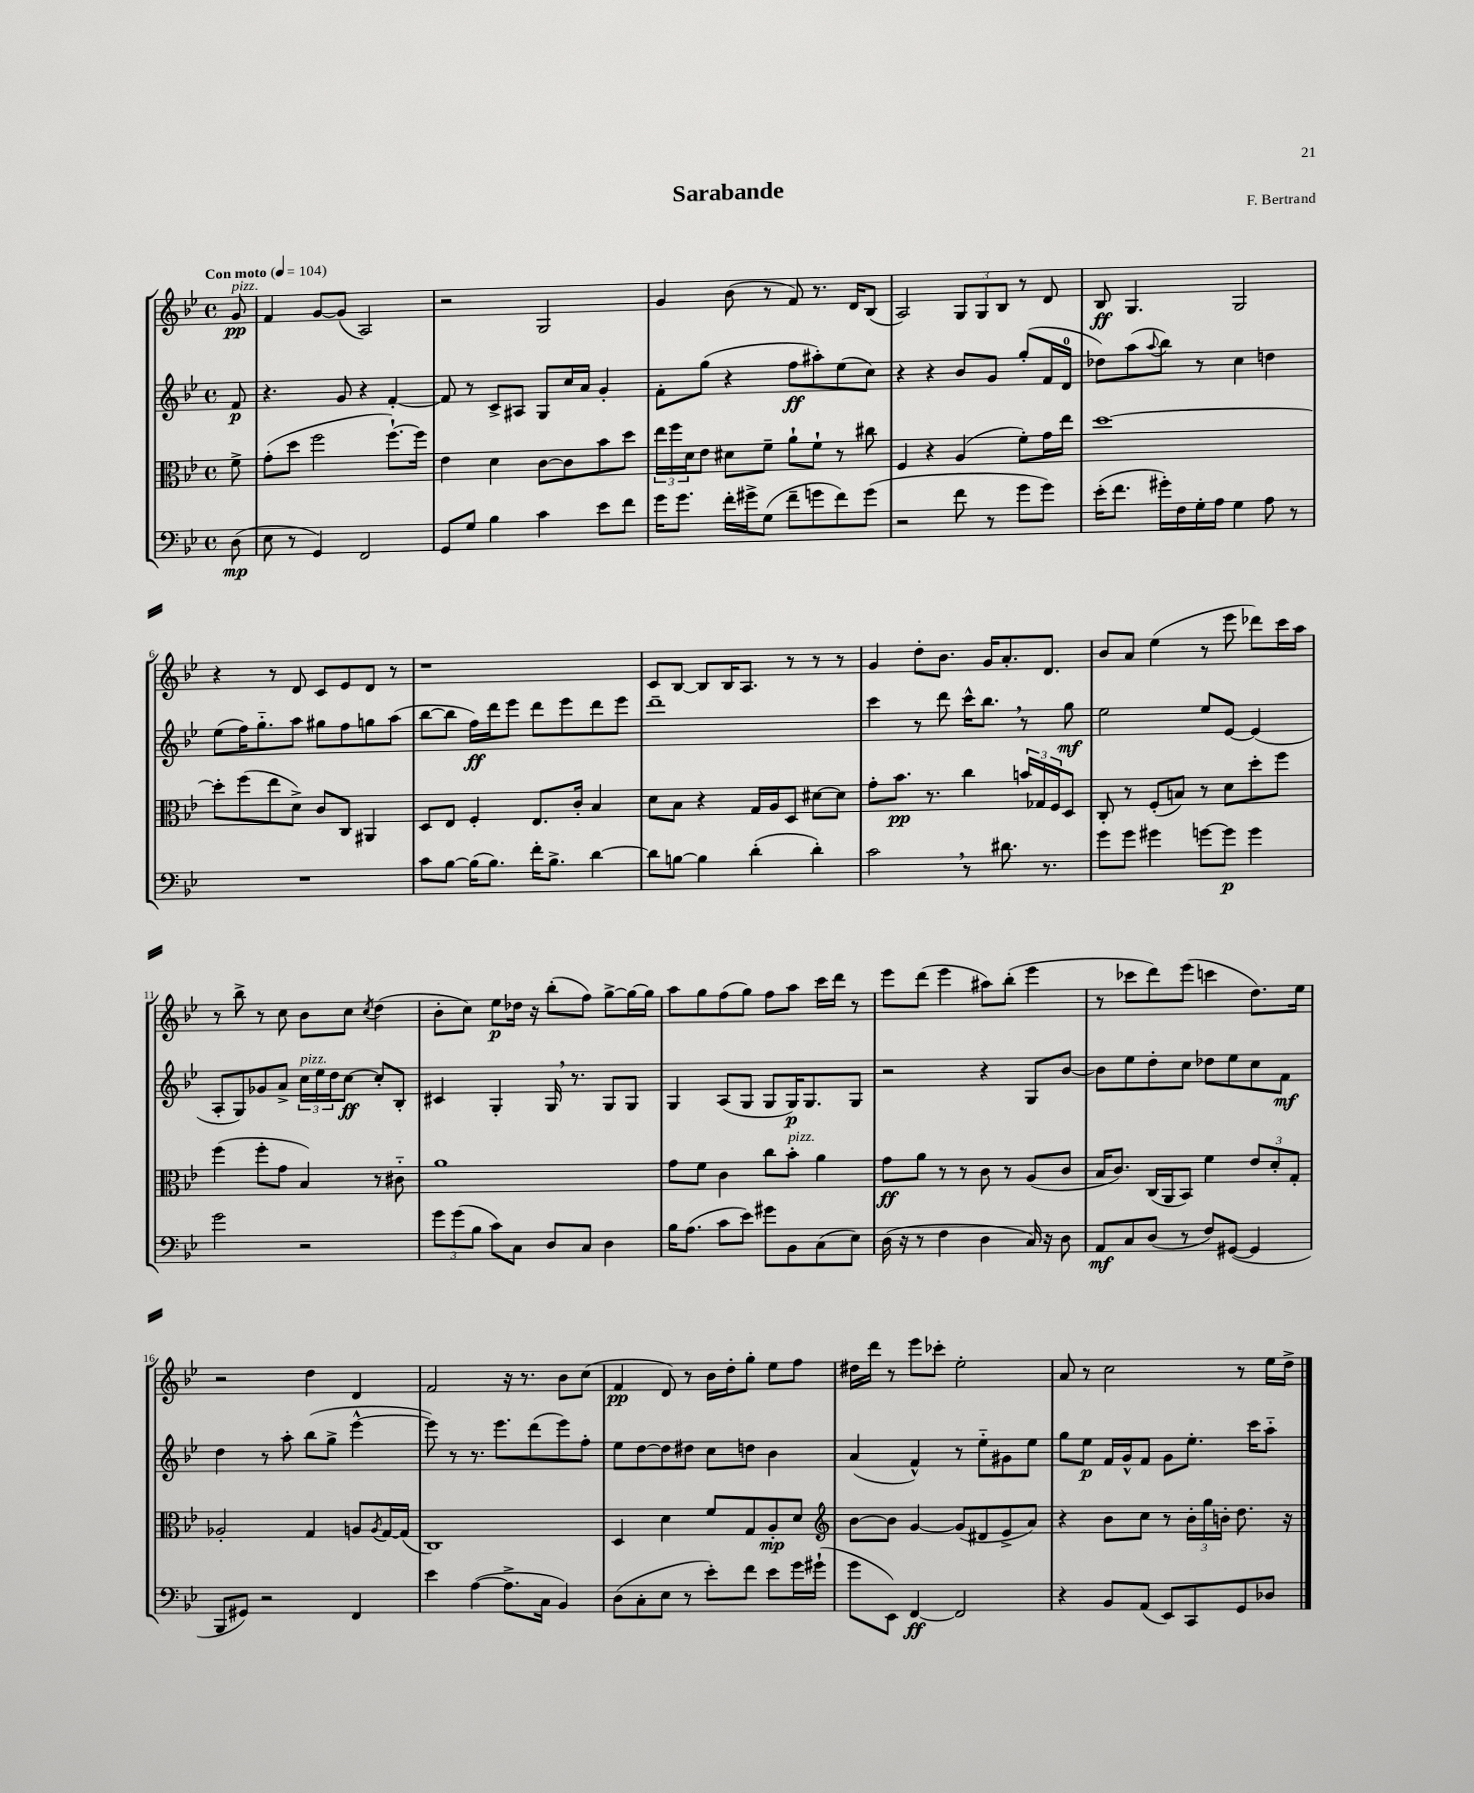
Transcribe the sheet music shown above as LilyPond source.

\header { title = "Sarabande" composer = "F. Bertrand" }
<<
\new StaffGroup <<
\new Staff = "s0" {
    \clef treble \key bes \major \defaultTimeSignature \time 4/4 \partial 8 \tempo "Con moto" 4 = 104
    g'8\pp^\markup { \italic "pizz." } |
    f'4 g'8~ g'8( a2) |
    r2 g2 |
    g'4 bes'8( r8 f'8) r8. d'16 bes8( |
    a2) \tuplet 3/2 { g8 g8 bes8 } r8 d'8 |
    bes8\ff g4. g2 |
    r4 r8 d'8 c'8 ees'8 d'8 r8 |
    r1 |
    c'8 bes8~ bes8 bes16 a8. r8 r8 r8 |
    g'4 d''8-. bes'8. g'16 a'8.-. d'8. |
    bes'8 a'8 ees''4( r8 ees'''8 des'''8) c'''16 a''16 |
    r8 bes''8-> r8 c''8 bes'8 c''8 \acciaccatura { c''8 } d''4( |
    bes'8-. c''8) ees''8\p des''16 r16 bes''8-.( f''8) g''8~-> g''16~ g''16 |
    a''8 g''8 f''8( g''8) f''8 a''8 c'''16 d'''16 r8 |
    ees'''8 d'''8( ees'''4 ais''8) bes''8-.( ees'''4 |
    r8 ces'''8 d'''8) ees'''8( c'''4 d''8.) ees''16 |
    r2 d''4 d'4 |
    f'2 r16 r8. bes'8 c''8( |
    f'4\pp d'8) r8 bes'16 d''16-. g''8-. ees''8 f''8 |
    dis''16 d'''16 r8 ees'''8 ces'''8-. ees''2-. |
    a'8 r8 c''2 r8 ees''16 d''16-> \bar "|." |
}
\new Staff = "s1" {
    \clef treble \key bes \major \defaultTimeSignature \time 4/4 \partial 8
    f'8\p |
    r4. g'8 r4 f'4~-. |
    f'8 r8 c'8-> ais8 g8 c''16 a'16 g'4-. |
    f'8-. g''8( r4 f''8\ff ais''8-.) ees''8( c''8) |
    r4 r4 bes'8 g'8 g''8-.( f'16 d'16-0 |
    des''8) a''8( \appoggiatura { a''8 } bes''8) r8 c''4 d''4 |
    ees''8( f''16) g''8.-_ a''8 gis''8 f''8 g''8 a''8( |
    bes''8~ bes''8 f''16\ff) d'''16 ees'''8 d'''8 ees'''8 d'''8 ees'''8 |
    d'''1-- |
    c'''4 r8 d'''8 c'''16-^ bes''8. \breathe r8 g''8\mf |
    ees''2 ees''8 ees'8~ ees'4( |
    a8-. g8) ges'8 a'8-> \tuplet 3/2 { c''16^\markup { \italic "pizz." } ees''16 d''16 } c''8~\ff c''8-. bes8-. |
    cis'4 g4-. g16 \breathe r8. g8 g8 |
    g4 a8( g8 g8 g16\p) g8. g8 |
    r2 r4 g8 bes'8~ |
    bes'8 ees''8 d''8-. c''8 des''8 ees''8 c''8 f'8\mf |
    d''4 r8 a''8-. bes''8( g''8-> ees'''4~-^ |
    ees'''8) r8 r8. ees'''8. d'''8( ees'''8) f''8-. |
    ees''8 d''8~ d''8 dis''8 c''8 d''8 bes'4 |
    a'4( f'4-^) r8 ees''8-_ gis'8 ees''8 |
    g''8 ees''8\p f'16 g'16-^ f'8 g'8 ees''8.-. c'''16 a''8-_ \bar "|." |
}
\new Staff = "s2" {
    \clef alto \key bes \major \defaultTimeSignature \time 4/4 \partial 8
    f'8-> |
    g'8-.( d''8 f''2 f''8.~-!) f''16 |
    ees'4 d'4 c'8~ c'8 bes'8 d''8 |
    \tuplet 3/2 { ees''16 f''16 d'16 } ees'8 dis'8 f'8-- a'8-! f'8-! r8 cis''8 |
    f4 r4 a4( f'8-.) g'16 ees''16 |
    d''1~ |
    d''8-. f''8( ees''8 d'8->) c'8 c8 ais,4 |
    d8 ees8 f4-. ees8. c'16-. bes4 |
    d'8 bes8 r4 g16 a16 d8 dis'8~ dis'8 |
    g'8-. bes'8.\pp r8. c''4 \tuplet 3/2 { b'16 ges16 f16 } d8 |
    c8-. r8 f8-.( b8) r8 d'8 d''8-. f''8 |
    f''4( f''8-. g'8 bes4) r8 cis'8-_ |
    a'1 |
    g'8 f'8 c'4 c''8 bes'8-.^\markup { \italic "pizz." } a'4 |
    g'8\ff a'8 r8 r8 c'8 r8 a8( c'8 |
    bes16 c'8.) c16( a,16 bes,8) f'4 \tuplet 3/2 { ees'8 d'8-. g8-. } |
    aes2-. g4 a8 \acciaccatura { a8 } g16~ g16( |
    c1) |
    d4 d'4 f'8 g8 a8-.\mp d'8 |
    \clef treble bes'8~ bes'8 g'4~ g'8( dis'8 ees'8-> a'8) |
    r4 bes'8 c''8 r8 \tuplet 3/2 { bes'16-. g''16 b'16-. } d''8. r16 \bar "|." |
}
\new Staff = "s3" {
    \clef bass \key bes \major \defaultTimeSignature \time 4/4 \partial 8
    d8\mp( |
    ees8 r8 g,4) f,2 |
    g,8 g8 bes4 c'4 ees'8 f'8 |
    g'16 g'8. f'16-. gis'16-> g8( f'8-- g'8 f'8) g'8( |
    r2 f'8 r8 g'8 g'8) |
    ees'16-.( f'8. gis'16-.) f16 g16-. a16 g4 a8 r8 |
    R1 |
    c'8 bes8~ bes16( bes8.) f'16-. bes8.-> d'4~ |
    d'8 b8~ b4 d'4-.( d'4-.) |
    c'2 \breathe r8 dis'8. r8. |
    g'8 g'8 gis'4 g'8~ g'8\p g'4 |
    g'2 r2 |
    \tuplet 3/2 { g'8 g'8( bes8 } c'8) c8 d8 c8 d4 |
    bes16 a8.( c'8 ees'8) gis'8 bes,8 c8( ees8) |
    d16( r16 r8 f4 d4 c16) r16 d8 |
    a,8\mf c8 d8( r8 f8) gis,8~( gis,4 |
    bes,,8 gis,8) r2 f,4 |
    ees'4 a4~( a8.-> c16 bes,4) |
    d8( c8-. ees8 r8 ees'8-.) f'8 ees'8 g'16 gis'16-!( |
    g'8 ees,8) f,4~\ff f,2 |
    r4 bes,8 a,8( ees,8) c,8 g,8 des8 \bar "|." |
}
>>
>>
